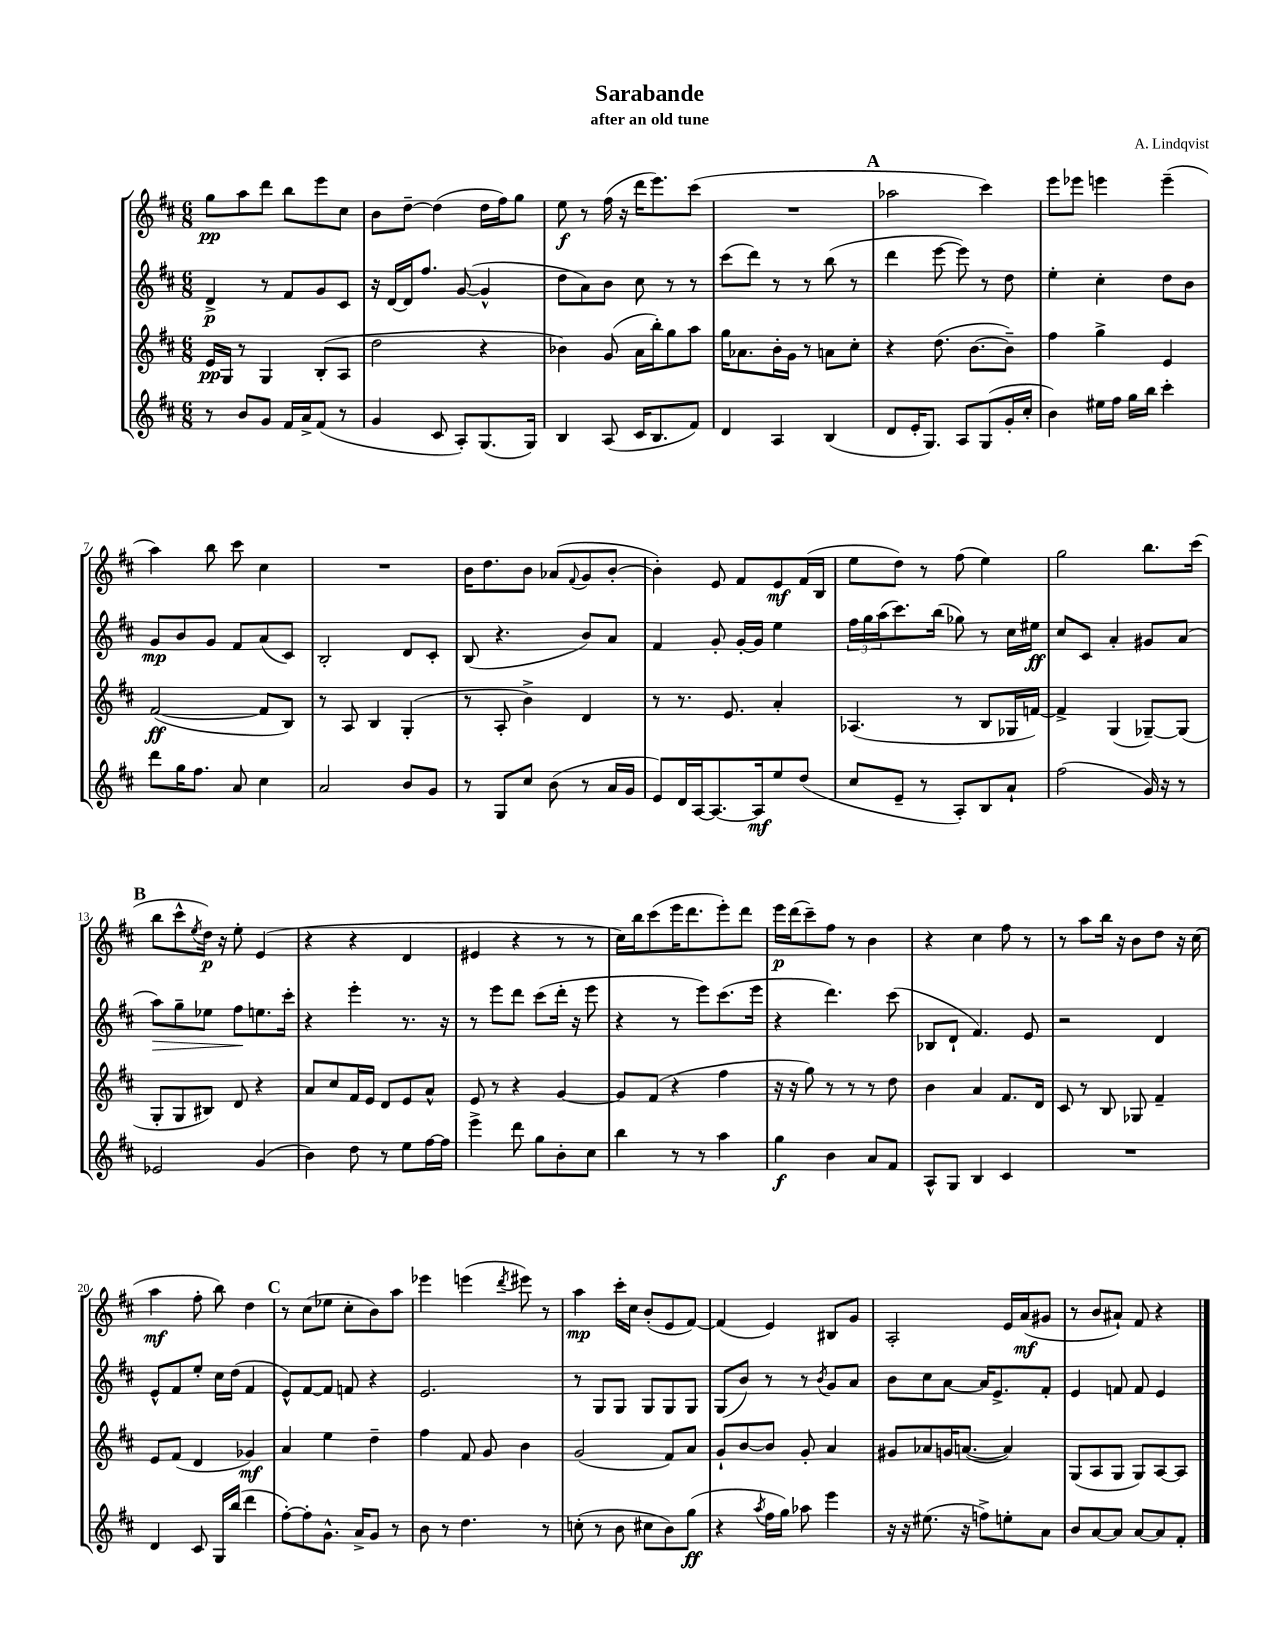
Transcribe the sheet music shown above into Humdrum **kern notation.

**kern	**kern	**kern	**kern
*staff4	*staff3	*staff2	*staff1
*clefG2	*clefG2	*clefG2	*clefG2
*k[f#c#]	*k[f#c#]	*k[f#c#]	*k[f#c#]
*M6/8	*M6/8	*M6/8	*M6/8
8r	16e	4d^	8gg
.	16G	.	.
8b	8r	.	8aa
8g	4G	8r	8ddd
16f#	.	8f#	8bb
16a^	.	.	.
(8f#	(8B'	8g	8eee
8r	8A	8c#	8cc#
=	=	=	=
4g	2dd	16r	8b
.	.	[16d	.
.	.	16d]	[8dd~
.	.	8.ff#	.
8c#	.	.	(4dd]
8A')	.	([8g	.
(8.G	4r	4g^^]	16dd
.	.	.	16ff#)
.	.	.	8gg
16G)	.	.	.
=	=	=	=
4B	4b-)	8dd	8ee
.	.	8a)	8r
(8A	(8g	8b	(16ff#
.	.	.	16r
16c#	16a	8cc#	16ddd
8.B	16bb')	.	8.eee)
.	8gg	8r	.
8f#)	8aa	8r	(8ccc#
=	=	=	=
4d	16gg	(8ccc#	2.r
.	8.a-	.	.
.	.	8ddd)	.
4A	16b'	8r	.
.	16g	.	.
.	8r	8r	.
(4B	8a	(8bb	.
.	8cc#'	8r	.
=	=	=	=
8d	4r	4ddd	2aa-
16e'	.	.	.
8.G)	.	.	.
.	(8.dd	[8eee	.
8A	.	8eee])	.
.	[8.b	.	.
(8G	.	8r	4ccc#)
16g'	8b~])	8dd	.
16cc#'	.	.	.
=	=	=	=
4b)	4ff#	4ee'	8eee
.	.	.	8eee-
16ee#	4gg^	4cc#'	4eee
16ff#	.	.	.
16gg	.	.	.
16bb	.	.	.
4ccc#'	4e	8dd	(4eee~
.	.	8b	.
=	=	=	=
8ddd	([2f#	8g	4aa)
16gg	.	8b	.
8.ff#	.	.	.
.	.	8g	8bb
8a	.	8f#	8ccc#
4cc#	8f#]	(8a	4cc#
.	8B)	8c#)	.
=	=	=	=
2a	8r	2B'	2.r
.	8A	.	.
.	4B	.	.
8b	(4G'	8d	.
8g	.	8c#'	.
=	=	=	=
8r	8r	(8B	16b
.	.	.	8.dd
8G	8A'	4.r	.
8cc#	4b^)	.	8b
(8b	.	.	(8a-
.	.	.	8qqf#
8r	4d	8b)	8g
16a	.	8a	[8b'
16g	.	.	.
=	=	=	=
8e)	8r	4f#	4b'])
16d	8.r	.	.
[16A	.	.	.
8.A_	.	8g'	8e
.	8.e	.	.
.	.	[16g'	8f#
16A]	.	16g]	.
8ee	4a'	4ee	8e
(8dd	.	.	(16f#
.	.	.	16B
=	=	=	=
8cc#	(4.A-	24ff#	8ee
.	.	24gg	.
.	.	(24aa	.
8e~	.	8.ccc#)	8dd)
8r	.	.	8r
.	.	(16bb	.
8A')	8r	8gg-)	(8ff#
8B	8B	8r	4ee)
8a`	16G-	16cc#	.
.	[16f)	16ee#	.
=	=	=	=
(2ff#	4f^]	8cc#	2gg
.	.	8c#	.
.	(4G	4a'	.
16g)	[8G-~)	8g#	8.bb
16r	.	.	.
8r	(8G-]	(8a	.
.	.	.	(16ccc#
=	=	=	=
2e-	8G'	8aa)	8bb
.	8G	8gg~	8ccc#^^
.	.	.	8qee
.	8B#)	8ee-	16dd)
.	.	.	16r
.	8d	8ff#	8ee'
(4g	4r	8.ee	(4e
.	.	16ccc#'	.
=	=	=	=
4b)	8a	4r	4r
.	8cc#	.	.
8dd	16f#	4eee'	4r
.	16e	.	.
8r	8d	.	.
8ee	8e	8.r	4d
[16ff#	8a^^	.	.
16ff#]	.	16r	.
=	=	=	=
4eee^	8e	8r	4e#
.	8r	8eee	.
8ddd	4r	8ddd	4r
8gg	.	(8ccc#	.
8b'	[4g	16ddd'	8r
.	.	16r	.
8cc#	.	8eee	8r
=	=	=	=
4bb	8g]	4r	16cc#)
.	.	.	16bb
.	(8f#	.	(8ccc#
8r	4r	8r	16eee
.	.	.	8.ddd
8r	.	8eee)	.
4aa	4ff#	(8.ccc#	8eee')
.	.	.	8ddd
.	.	16eee	.
=	=	=	=
4gg	16r	4r	16eee
.	16r	.	(16ddd
.	8gg)	.	8ccc#~)
4b	8r	4.ddd)	8ff#
.	8r	.	8r
8a	8r	.	4b
8f#	8dd	(8ccc#	.
=	=	=	=
8A^^	4b	8B-	4r
8G	.	8d`	.
4B	4a	4.f#)	4cc#
4c#	8.f#	.	8ff#
.	.	8e	8r
.	16d	.	.
=	=	=	=
2.r	8c#	2r	8r
.	8r	.	8aa
.	8B	.	16bb
.	.	.	16r
.	8G-	.	8b
.	4f#~	4d	8dd
.	.	.	16r
.	.	.	(16cc#
=	=	=	=
4d	8e	8e^^	4aa
.	(8f#	8f#	.
8c#	4d	8ee'	8ff#'
16G	.	16cc#	8bb)
(16bb	.	(16dd	.
4ddd	4g-)	4f#	4dd
=	=	=	=
[8ff#')	4a	8e^^)	8r
8ff#']	.	[8f#	(8cc#
8.g^^	4ee	8f#]	8ee-
.	.	8f	8cc#'
16a^	.	.	.
8g	4dd~	4r	8b)
8r	.	.	8aa
=	=	=	=
8b	4ff#	2.e	4eee-
8r	.	.	.
4.dd	8f#	.	(4eee
.	8g	.	.
.	.	.	8qddd
.	4b	.	8eee#)
8r	.	.	8r
=	=	=	=
(8cc'	(2g	8r	4aa
8r	.	8G	.
8b	.	8G	16ccc#'
.	.	.	16cc#
8cc#	.	8G	(8b'
8b)	8f#)	8G	8e
(8gg	8a	8G	[8f#)
=	=	=	=
4r	8g`	(8G	(4f#]
.	[8b	8b)	.
8qaa	.	.	.
16ff#	8b]	8r	4e)
16gg)	.	.	.
8aa-	8g'	8r	.
.	.	8qb	.
4eee	4a	8g	8B#
.	.	8a	8g
=	=	=	=
16r	8g#	8b	2A'
16r	.	.	.
(8.ee#	8a-	8cc#	.
.	16g	[8a	.
16r	([8.a	.	.
8ff^)	.	16a]	.
.	.	8.e^	.
8ee'	4a])	.	16e
.	.	.	(16a
8a	.	8f#'	8g#
=	=	=	=
8b	(8G	4e	8r
[8a	8A	.	8b
8a]	8G	8f	8a#`)
[8a	8G)	8f	8f#
8a]	[8A	4e	4r
8f#'	8A]	.	.
==	==	==	==
*-	*-	*-	*-
